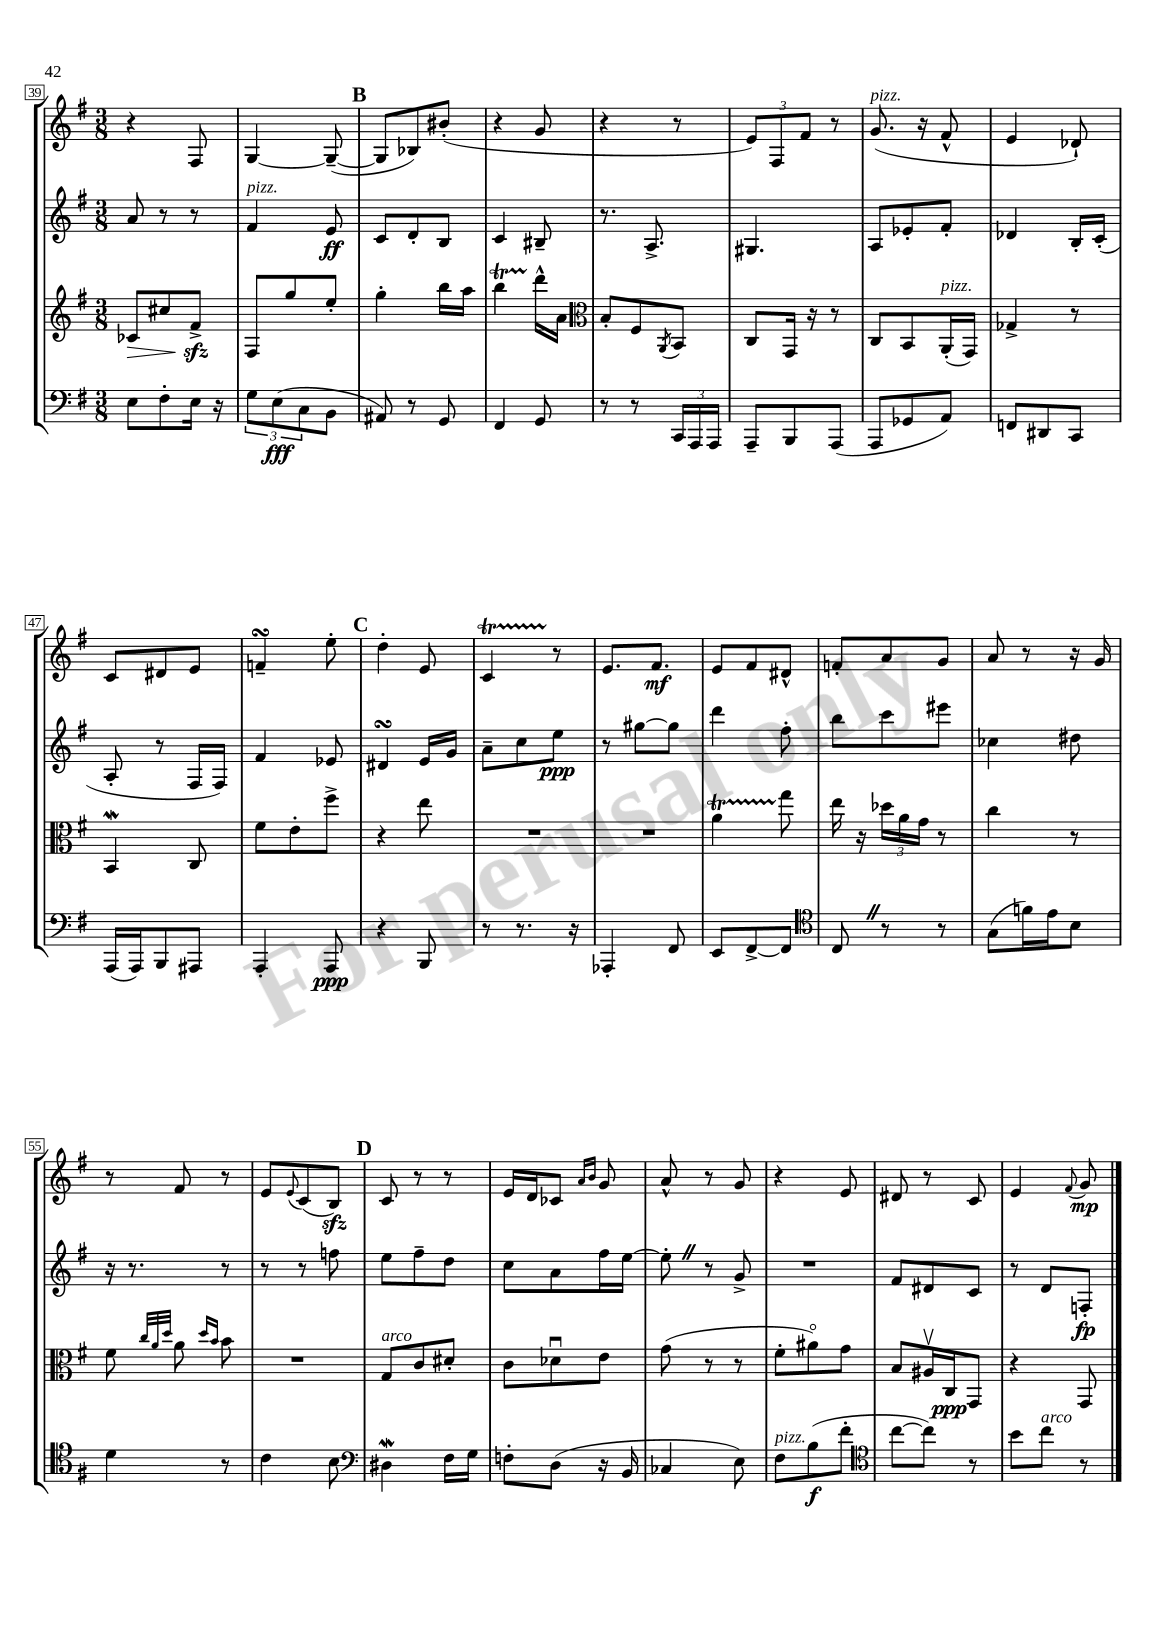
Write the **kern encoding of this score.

**kern	**kern	**kern	**kern
*staff4	*staff3	*staff2	*staff1
*clefF4	*clefG2	*clefG2	*clefG2
*k[f#]	*k[f#]	*k[f#]	*k[f#]
*M3/8	*M3/8	*M3/8	*M3/8
8E\L	8c-/L	8a/	4r
8F#'\	8cc#/	8r	.
16E\Jk	8f#^/J	8r	8F#/
16r	.	.	.
=	=	=	=
12G\L	8F#/L	4f#/	[4G/
(12E\	.	.	.
.	8gg/	.	.
12C\	.	.	.
8BB\J	8ee'/J	8e/	(8G~/_
=	=	=	=
8AA#/)	4gg'\	8c/L	8G/]L
8r	.	8d'/	8B-/)
8GG/	16bb\LL	8B/J	(8b#'/J
.	16aa\JJ	.	.
=	=	=	=
4FF#/	4bb\	4c/	4r
8GG/	16ddd^^\LL	8B#~/	8g/
.	16a\JJ	.	.
=	=	=	=
*	*clefC3	*	*
8r	8B'/L	8.r	4r
8r	8F#/	.	.
.	.	8.A^/	.
.	8qAA/	.	.
24CC/LL	8BB/J	.	8r
24AAA/	.	.	.
24AAA/JJ	.	.	.
=	=	=	=
8AAA~/L	8C/L	4.G#/	12e/L)
.	.	.	12F#/
8BBB/	16GG/Jk	.	.
.	.	.	12f#/J
.	16r	.	.
(8AAA/J	8r	.	8r
=	=	=	=
8AAA/L	8C/L	8A/L	(8.g/
8GG-/	8BB/	8e-'/	.
.	.	.	16r
8AA/J)	(16AA'/L	8f#'/J	8f#^^/
.	16GG/JJ)	.	.
=	=	=	=
8FF/L	4G-^/	4d-/	4e/
8DD#/	.	.	.
8CC/J	8r	16B'/LL	8d-`/)
.	.	(16c'/JJ	.
=	=	=	=
(16AAA/LL	4BB/	8A'/	8c/L
16AAA/J)	.	.	.
8BBB/	.	8r	8d#/
8AAA#/J	8C/	16F#/LL	8e/J
.	.	16F#/JJ)	.
=	=	=	=
4AAA'/	8f#\L	4f#/	4f~/
.	8e'\	.	.
8AAA/	8ff#^\J	8e-/	8ee'\
=	=	=	=
4r	4r	4d#/	4dd'\
8BBB/	8ee\	16e/LL	8e/
.	.	16g/JJ	.
=	=	=	=
8r	4.r	8a~\L	4c/
8.r	.	8cc\	.
.	.	8ee\J	8r
16r	.	.	.
=	=	=	=
4AAA-'/	4.r	8r	8.e/L
.	.	[8gg#\L	.
.	.	.	8.f#/J
8FF#/	.	8gg#\]J	.
=	=	=	=
8EE/L	4a\	4ddd\	8e/L
[8FF#^/	.	.	8f#/
8FF#/]J	8gg\	8ff#'\	8d#^^/J
=	=	=	=
*clefC4	*	*	*
8C/	16ee\	8bb\L	8f'/L
.	16r	.	.
8r	24dd-\LL	8ccc\	8a/
.	24a\	.	.
.	24g\JJ	.	.
8r	8r	8eee#\J	8g/J
=	=	=	=
(8G\L	4cc\	4cc-\	8a/
16f\L)	.	.	8r
16e\J	.	.	.
8B\J	8r	8dd#\	16r
.	.	.	16g/
=	=	=	=
4d\	8f#\	16r	8r
.	.	8.r	.
.	32qqcc/LLL	.	.
.	32qqa/	.	.
.	32qqdd/JJJ	.	.
.	8a\	.	8f#/
.	16qqdd/LL	.	.
.	16qqb/JJ	.	.
8r	8b\	8r	8r
=	=	=	=
4c\	4.r	8r	8e/L
.	.	.	8qqe/
.	.	8r	(8c/
8B\	.	8ff\	8B/J)
=	=	=	=
*clefF4	*	*	*
4D#\	8G/L	8ee\L	8c/
.	8c/	8ff#~\	8r
16F#\LL	8d#'/J	8dd\J	8r
16G\JJ	.	.	.
=	=	=	=
8F'\L	8c\L	8cc\L	16e/LL
.	.	.	16d/J
(8D\J	8d-u\	8a\	8c-/J
.	.	.	16qqa/LL
.	.	.	16qqb/JJ
16r	8e\J	16ff#\L	8g/
16BB/	.	[16ee\JJ	.
=	=	=	=
4C-/	(8g\	8ee'\]	8a^^/
.	8r	8r	8r
8E\)	8r	8g^/	8g/
=	=	=	=
8F#\L	8f#'\L	4.r	4r
(8B\	8a#o\)	.	.
8f#'\J	8g\J	.	8e/
=	=	=	=
*clefC4	*	*	*
[8cc\L	8B/L	8f#/L	8d#/
8cc\]J)	16A#v/L	8d#/	8r
.	16C/J	.	.
8r	8GG/J	8c/J	8c/
=	=	=	=
8b\L	4r	8r	4e/
8cc\J	.	8d/L	.
.	.	.	8qqf#/
8r	8GG/	8F'/J	8g/
==	==	==	==
*-	*-	*-	*-
